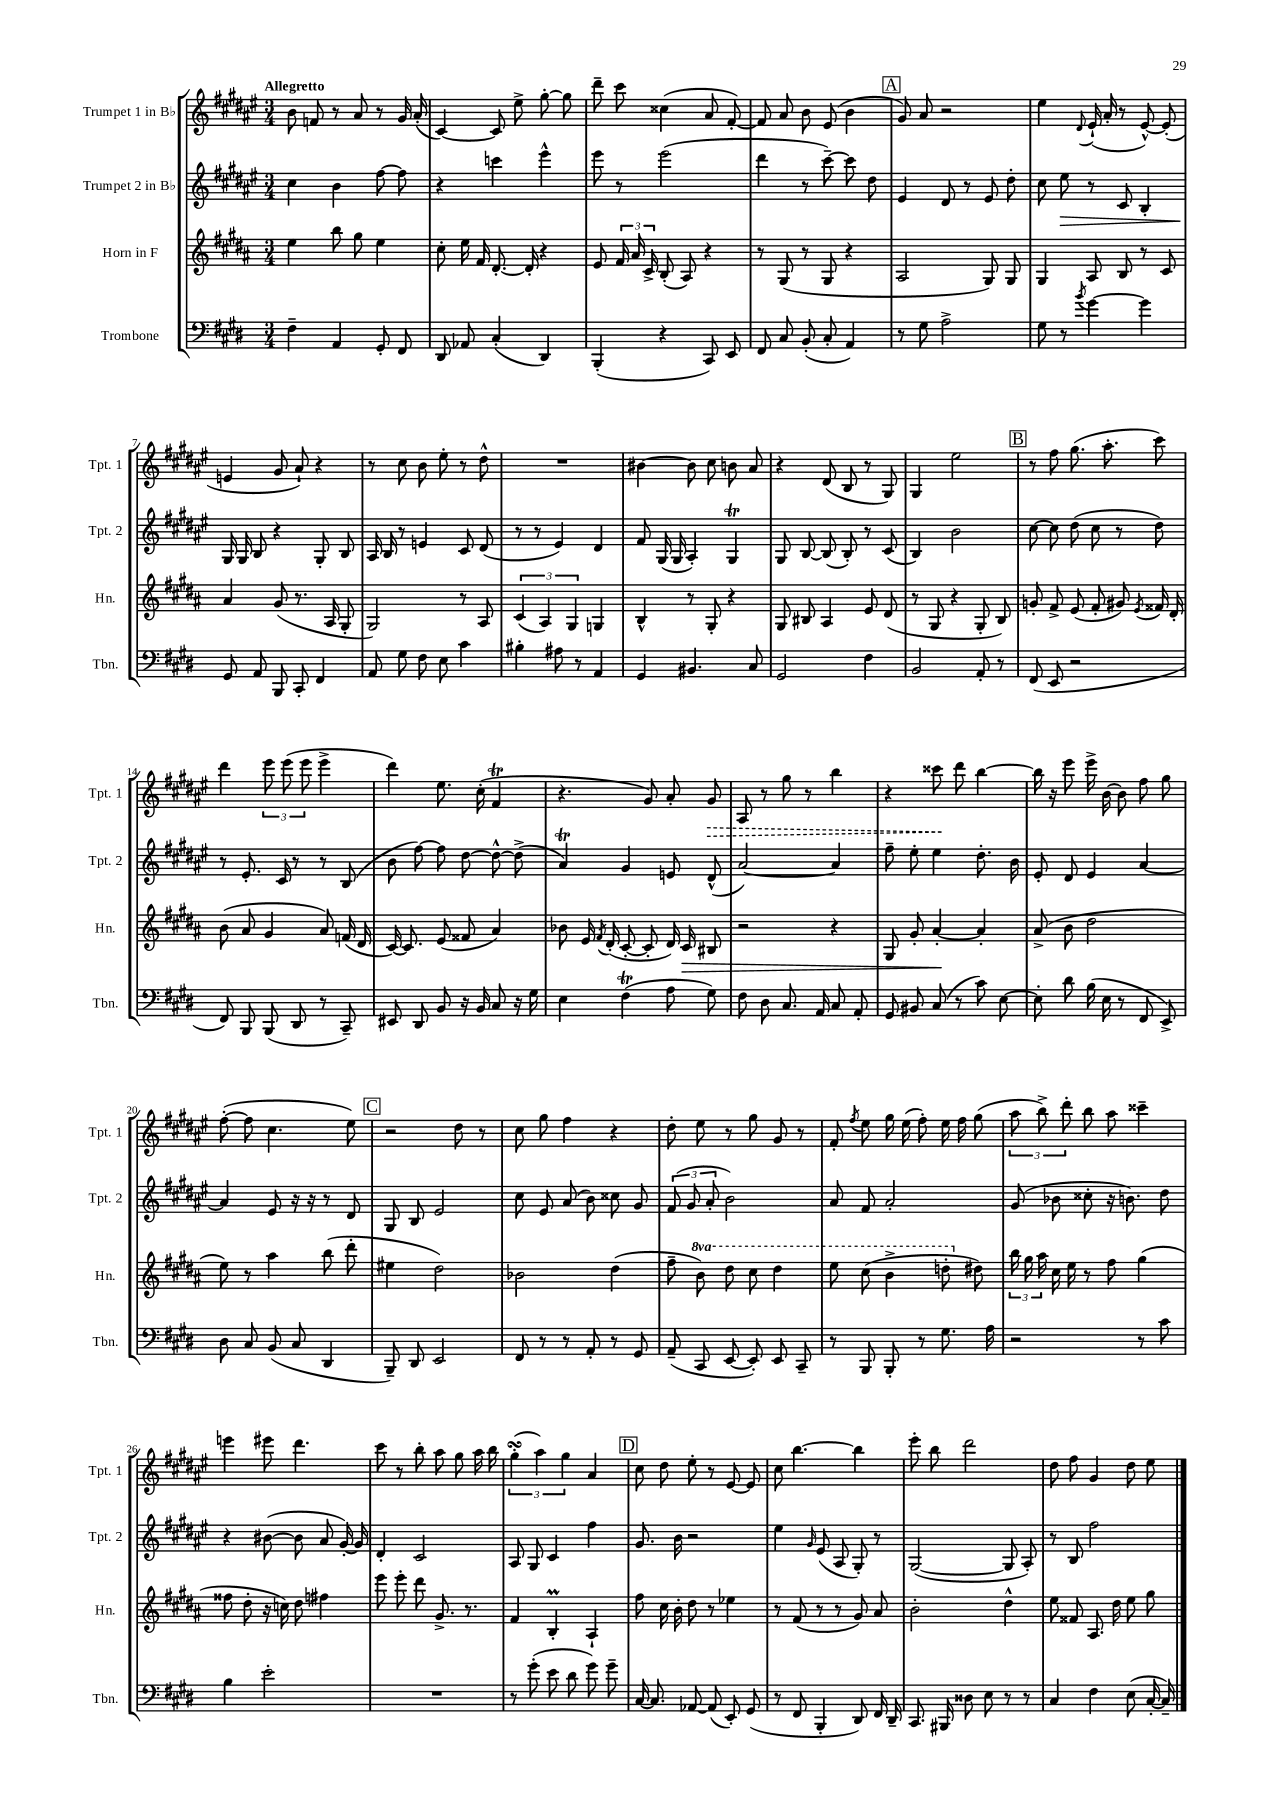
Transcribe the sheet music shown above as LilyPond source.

<<
\new StaffGroup <<
\new Staff = "s0" \with { instrumentName = "Trumpet 1 in Bb" shortInstrumentName = "Tpt. 1" } {
    \clef treble \key fis \major \numericTimeSignature \time 3/4 \tempo "Allegretto"
    \autoBeamOff b'8 f'8 r8 ais'8 r8 gis'16 ais'16-.( |
    cis'4~) cis'8 eis''8-> gis''8~-. gis''8 |
    dis'''8-- cis'''8 cisis''4( ais'8 fis'8~-.) |
    fis'8 ais'8 b'8 eis'8( b'4 |
    \mark \markup { \box "A" } gis'8) ais'8 r2 |
    eis''4 \appoggiatura { dis'8 } eis'16-!( ais'16-. r8 eis'8~-^) eis'8-.( |
    e'4 gis'8 ais'8-!) r4 |
    r8 cis''8 b'8 eis''8-. r8 dis''8-^ |
    R2. |
    bis'4~ bis'8 cis''8 b'8 ais'8 |
    r4 dis'8( b8 r8 gis8) |
    gis4 eis''2 |
    \mark \markup { \box "B" } r8 fis''8 gis''8.( ais''8.-. cis'''8) |
    dis'''4 \tuplet 3/2 { eis'''8 eis'''8( eis'''8 } eis'''4-> |
    dis'''4) eis''8. cis''16-.( fis'4\trill |
    r4. gis'8) ais'8-. \once \override Hairpin.style = #'dashed-line gis'8\> |
    ais8 r8 gis''8 r8 b''4 |
    r4 cisis'''8\! dis'''8 b''4~ |
    b''16 r16 eis'''8 eis'''16-> b'16~ b'8 fis''8 gis''8 |
    fis''8~-.( fis''8 cis''4. eis''8) |
    \mark \markup { \box "C" } r2 dis''8 r8 |
    cis''8 gis''8 fis''4 r4 |
    dis''8-. eis''8 r8 gis''8 gis'8 r8 |
    fis'8-. \acciaccatura { fis''8 } eis''8 gis''16 eis''16( fis''8-.) eis''16 fis''16 gis''8( |
    \tuplet 3/2 { ais''8 b''8->) dis'''8-. } b''8 ais''8 cisis'''4-- |
    e'''4 eis'''8 dis'''4. |
    cis'''8 r8 b''8-. ais''8 gis''8 ais''16 b''16 |
    \tuplet 3/2 { gis''4-.\turn( ais''4) gis''4 } ais'4 |
    \mark \markup { \box "D" } cis''8 dis''8 eis''8-. r8 eis'8~ eis'8 |
    cis''8 b''4.~ b''4 |
    eis'''8-. b''8 dis'''2 |
    dis''8 fis''8 gis'4 dis''8 eis''8 \bar "|." |
}
\new Staff = "s1" \with { instrumentName = "Trumpet 2 in Bb" shortInstrumentName = "Tpt. 2" } {
    \clef treble \key fis \major \numericTimeSignature \time 3/4
    \autoBeamOff cis''4 b'4 fis''8~ fis''8 |
    r4 c'''4 eis'''4-^ |
    eis'''8 r8 eis'''2( |
    dis'''4 r8 cis'''8~--) cis'''8 dis''8 |
    \mark \markup { \box "A" } eis'4 dis'8 r8 eis'8 dis''8-. |
    cis''8 eis''8\> r8 cis'8 b4-. |
    gis16\! gis16 b8 r4 gis8-. b8 |
    ais16 b16 r8 e'4 cis'8 dis'8( |
    r8 r8 eis'4) dis'4 |
    fis'8 gis16( gis16 ais4-.) gis4\trill |
    gis8 b8~ b8( b8-.) r8 cis'8( |
    b4) b'2 |
    \mark \markup { \box "B" } cis''8~ cis''8 dis''8( cis''8 r8 dis''8) |
    r8 eis'8.-. cis'16 r8 r8 b8( |
    b'8 fis''8~) fis''8 dis''8~ dis''8~-^ dis''8->( |
    ais'4\trill) gis'4 e'8 dis'8-^( |
    ais'2~) ais'4 |
    fis''8-- eis''8-. eis''4 dis''8.-. b'16 |
    eis'8-. dis'8 eis'4 ais'4~ |
    ais'4 eis'8 r16 r16 r8 dis'8 |
    \mark \markup { \box "C" } gis8 b8 eis'2 |
    cis''8 eis'8 ais'8( b'8) cisis''8 gis'8 |
    \tuplet 3/2 { fis'8( gis'8 ais'8-. } b'2) |
    ais'8 fis'8 ais'2-. |
    gis'8( bes'8 cisis''8-. r16 b'8.) dis''8 |
    r4 bis'8~( bis'8 ais'8 gis'16~-.) gis'16 |
    dis'4-. cis'2 |
    ais8 gis8 cis'4 fis''4 |
    \mark \markup { \box "D" } gis'8. b'16 r2 |
    eis''4 \grace { gis'16 } eis'8( ais8 gis8-.) r8 |
    gis2~( gis8 ais8-.) |
    r8 b8 fis''2 \bar "|." |
}
\new Staff = "s2" \with { instrumentName = "Horn in F" shortInstrumentName = "Hn." } {
    \clef treble \key b \major \numericTimeSignature \time 3/4 \set Staff.ottavationMarkups = #ottavation-simple-ordinals
    \autoBeamOff e''4 b''8 gis''8 e''4 |
    cis''8-. e''16 fis'16 dis'8.~-. dis'16-. r4 |
    e'8 \tuplet 3/2 { fis'16 ais'16 cis'16-> } b8-.( ais8) r4 |
    r8 gis8( r8 gis8 r4 |
    \mark \markup { \box "A" } ais2 gis8) gis8 |
    gis4 ais8 b8 r8 cis'8 |
    ais'4 gis'8( r8. ais16 gis8-. |
    gis2) r8 ais8 |
    \tuplet 3/2 { cis'4( ais4) gis4 } g4 |
    b4-^ r8 gis8-. r4 |
    gis8 bis8 ais4 e'8 dis'8( |
    r8 gis8 r4 gis8-. b8) |
    \mark \markup { \box "B" } g'8-. fis'8-> e'8( fis'8-. gis'8) \acciaccatura { e'8 } fisis'16 dis'16-. |
    b'8( ais'8 gis'4 ais'8) f'16( dis'16 |
    cis'16~) cis'8. e'8( fisis'8 ais'4) |
    bes'8 e'16 \acciaccatura { fis'8 } dis'16-.( cis'8~-. cis'8-. dis'16) cis'16\> bis8 |
    r2 r4 |
    gis8 gis'8-. ais'4~-.\! ais'4-. |
    ais'8->( b'8 dis''2 |
    e''8) r8 ais''4 b''8( dis'''8-. |
    \mark \markup { \box "C" } eis''4 dis''2) |
    bes'2 dis''4( |
    fis''8-- \ottava #1 b''8) dis'''8 cis'''8 dis'''4 |
    e'''8 cis'''8( b''4-> d'''8-. \ottava #0 dis''!8) |
    \tuplet 3/2 { b''16 gis''16 ais''16 } cis''16 e''16 r8 fis''8 gis''4( |
    fisis''8 dis''8-. r16 c''16) dis''8 fis''4 |
    e'''8 e'''8-. dis'''8 gis'8.-> r8. |
    fis'4 b4-.\prall ais4-! |
    \mark \markup { \box "D" } fis''8 cis''16 b'16-. dis''8 r8 ees''4 |
    r8 fis'8( r8 r8 gis'8) ais'8 |
    b'2-. dis''4-^ |
    e''8 fisis'8 ais8. dis''16 e''8 gis''8 \bar "|." |
}
\new Staff = "s3" \with { instrumentName = "Trombone" shortInstrumentName = "Tbn." } {
    \clef bass \key e \major \numericTimeSignature \time 3/4
    \autoBeamOff fis4-- a,4 gis,8-. fis,8 |
    dis,8 aes,8 cis4-.( dis,4) |
    b,,4-.( r4 cis,8) e,8 |
    fis,8 cis8 b,8-.( cis8-. a,4) |
    \mark \markup { \box "A" } r8 gis8 a2-> |
    gis8 r8 \acciaccatura { b'8 } gis'4~ gis'4 |
    gis,8 a,8 b,,8 cis,8-. fis,4 |
    a,8 gis8 fis8 e8 cis'4 |
    bis4-. ais8 r8 a,4 |
    gis,4 bis,4. cis8 |
    gis,2 fis4 |
    b,2 a,8-. r8 |
    \mark \markup { \box "B" } fis,8( e,8 r2 |
    fis,8) b,,8 b,,8( dis,8 r8 cis,8--) |
    eis,8 dis,8 b,8 r16 b,16 cis8 r16 gis16 |
    e4 fis4\trill( a8 gis8) |
    fis8 dis8 cis8. a,16 cis8 a,8-. |
    gis,8 bis,8 cis8( r8 cis'8) e8~ |
    e8-. dis'8 b16( e16 r8 fis,8 e,8->) |
    dis8 cis8 b,8( cis8 dis,4 |
    \mark \markup { \box "C" } b,,8--) dis,8 e,2 |
    fis,8 r8 r8 a,8-. r8 gis,8 |
    a,8--( cis,8 e,8~ e,8-.) e,8 cis,8-- |
    r8 b,,8 b,,8-. r8 gis8. a16 |
    r2 r8 cis'8 |
    b4 e'2-. |
    R2. |
    r8 gis'8-.( e'8 dis'8 gis'8) gis'8-- |
    \mark \markup { \box "D" } cis16~ cis8. aes,8~ aes,8( e,8-.) gis,8( |
    r8 fis,8 b,,4-. dis,8) fis,16 dis,16-- |
    cis,8. bis,,16 disis8 e8 r8 r8 |
    cis4 fis4 e8( cis16~-. cis16--) \bar "|." |
}
>>
>>
